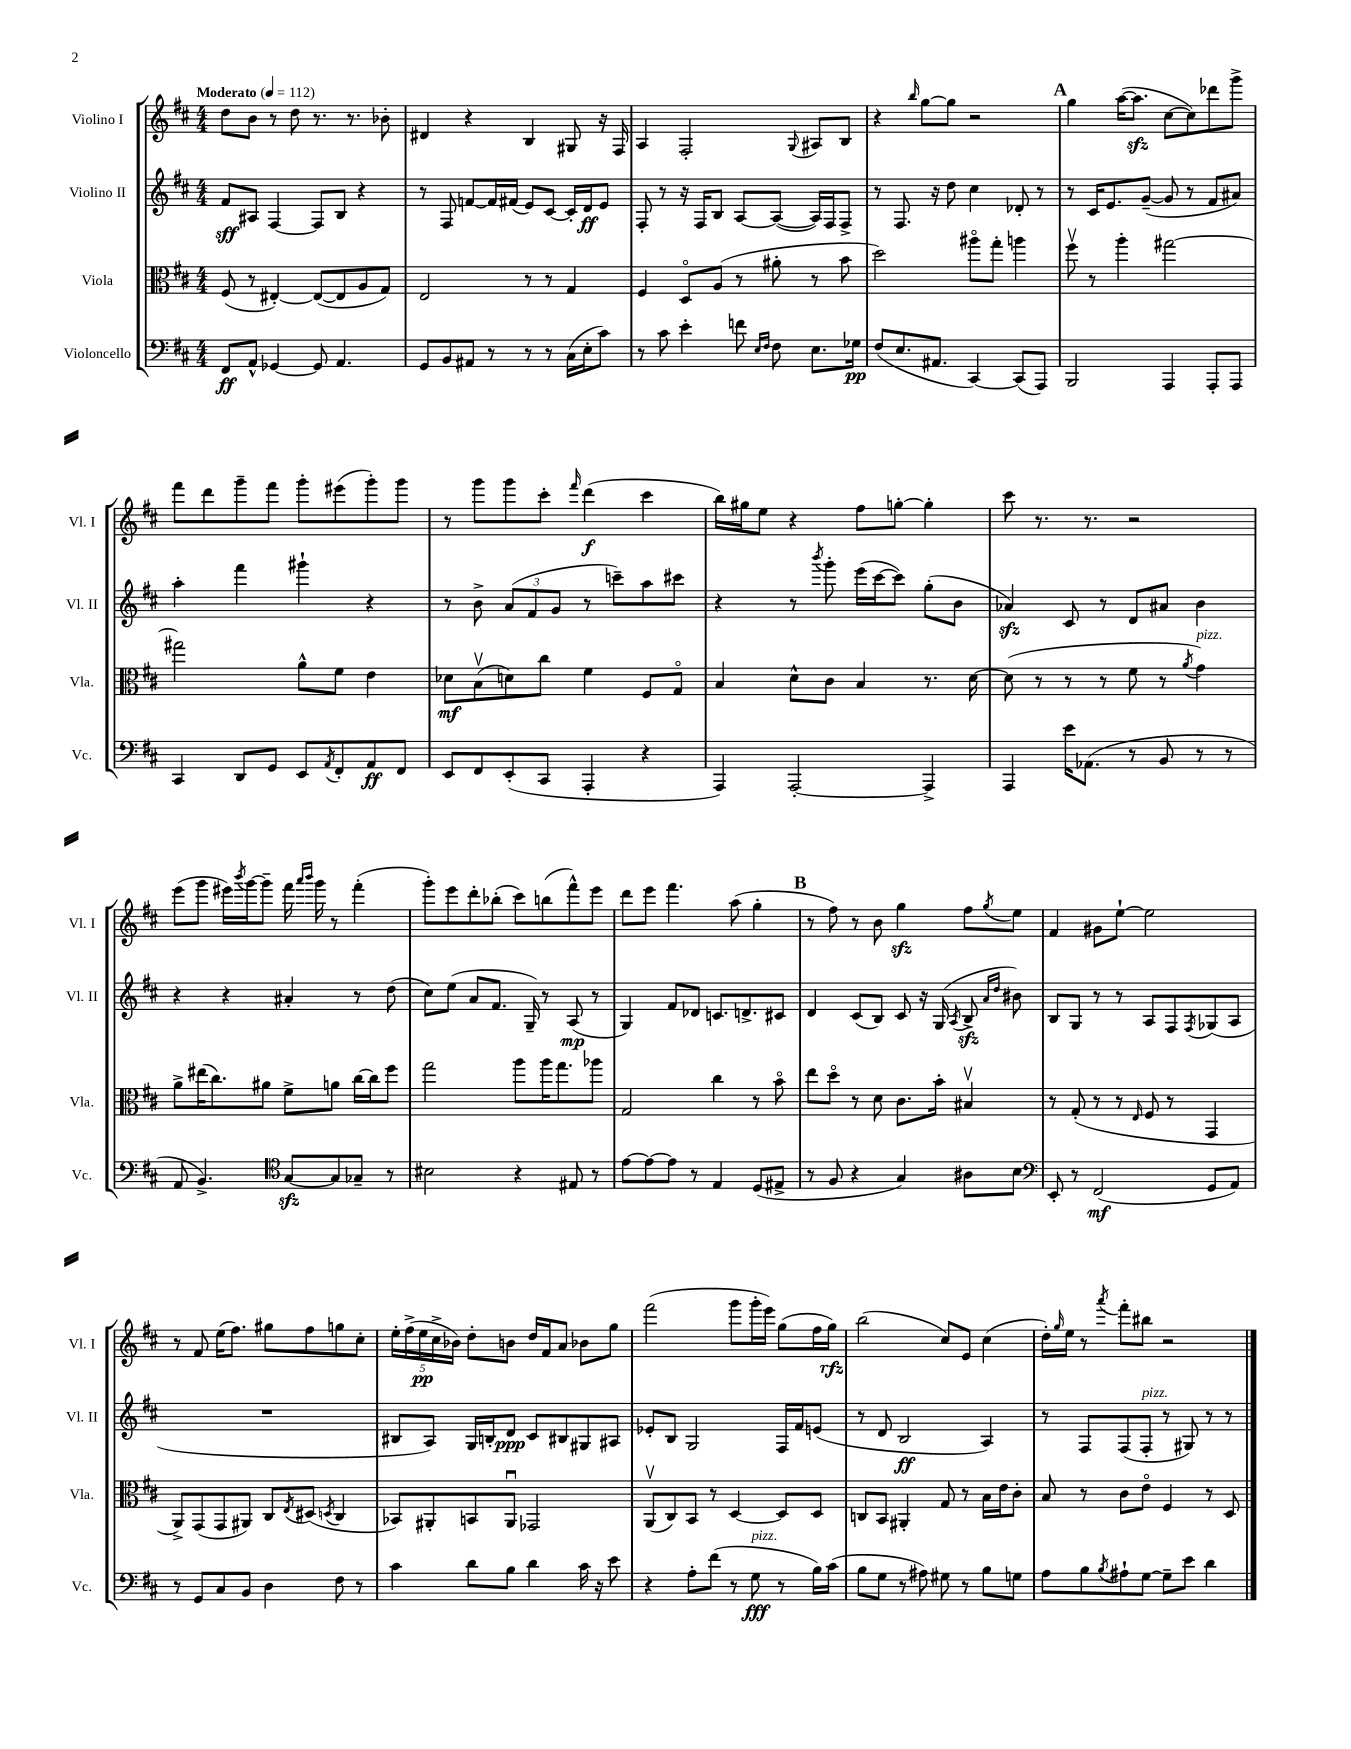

**kern	**dynam	**kern	**dynam	**kern	**dynam	**kern	**dynam
*part4	*part4	*part3	*part3	*part2	*part2	*part1	*part1
*staff4	*staff4	*staff3	*staff3	*staff2	*staff2	*staff1	*staff1
*I"Violoncello	*	*I"Viola	*	*I"Violino II	*	*I"Violino I	*
*I'Vc.	*	*I'Vla.	*	*I'Vl. II	*	*I'Vl. I	*
*clefF4	*	*clefC3	*	*clefG2	*	*clefG2	*
*k[f#c#]	*	*k[f#c#]	*	*k[f#c#]	*	*k[f#c#]	*
*M4/4	*	*M4/4	*	*M4/4	*	*M4/4	*
*MM112	*	*MM112	*	*MM112	*	*MM112	*
=1	=1	=1	=1	=1	=1	=1	=1
!	!	!	!	!	!	!LO:TX:a:B:t=Moderato	!
8FF#/L	ff	(8F#/	.	8f#/L	sff	8dd\L	.
8AA^^/J	.	8r	.	8A#X/J	.	8b\J	.
[4GG-X/	.	[4E#X'/)	.	[4F#/	.	8r	.
.	.	.	.	.	.	8dd\	.
8GG-/]	.	(8E#/L_	.	8F#/L]	.	8.r	.
4.AA/	.	8E#/]	.	8B/J	.	.	.
.	.	.	.	.	.	8.r	.
.	.	8A/	.	4r	.	.	.
.	.	8G/J)	.	.	.	8b-X'\	.
=2	=2	=2	=2	=2	=2	=2	=2
8GG/L	.	2E/	.	8r	.	4d#X/	.
8BB/	.	.	.	8F#/	.	.	.
8AA#X/J	.	.	.	[8fn/L	.	4r	.
8r	.	.	.	16f/L]	.	.	.
.	.	.	.	(16f#X/JJ	.	.	.
8r	.	8r	.	8e/L)	.	4B/	.
8r	.	8r	.	[8c#/J	.	.	.
(16C#\LL	.	4G/	.	16c#'/LL]	.	8G#X/	.
16E'\J	.	.	.	16d/J	ff	.	.
8c#\J)	.	.	.	8e/J	.	16r	.
.	.	.	.	.	.	16F#/	.
=3	=3	=3	=3	=3	=3	=3	=3
8r	.	4F#/	.	8F#'/	.	4A/	.
8c#\	.	.	.	8r	.	.	.
4e'\	.	8D/L	.	16r	.	2F#'/	.
.	.	.	.	16F#/KL	.	.	.
.	.	(8A/J	.	8B/J	.	.	.
8fn\	.	8r	.	[8A/L	.	.	.
16qqE/LL	.	.	.	.	.	.	.
16qqF#/JJ	.	.	.	.	.	.	.
8F#\	.	8a#X'\	.	(8A/J_	.	.	.
.	.	.	.	.	.	8qqG/	.
8.E\L	.	8r	.	16A/LL])	.	8A#X/L	.
.	.	.	.	16F#/J	.	.	.
.	.	8b\	.	8F#^/J	.	8B/J	.
16G-X\Jk	pp	.	.	.	.	.	.
=4	=4	=4	=4	=4	=4	=4	=4
(8F#/L	.	2dd\)	.	8r	.	4r	.
8.E/	.	.	.	8.F#/	.	.	.
.	.	.	.	.	.	16qqbb/	.
.	.	.	.	.	.	[8gg\L	.
8.AA#X/J	.	.	.	16r	.	.	.
.	.	.	.	8dd\	.	8gg\J]	.
[4CC#/)	.	8aa#X\L	.	4cc#\	.	2r	.
.	.	8gg'\J	.	.	.	.	.
(8CC#/L]	.	4aan\	.	8d-X'/	.	.	.
8AAA/J)	.	.	.	8r	.	.	.
!!LO:REH:place=s1:t=A
=5	=5	=5	=5	=5	=5	=5	=5
2BBB/	.	8ff#v\	.	8r	.	4gg\	.
.	.	8r	.	16c#/KL	.	.	.
.	.	.	.	8.e/	.	.	.
.	.	4aa'\	.	.	.	([16aa\KL	.
.	.	.	.	.	.	8.aazz\J]	.
.	.	.	.	([8g~/J	.	.	.
4AAA/	.	[2gg#X\	.	8g/]	.	[8cc#\L	.
.	.	.	.	8r	.	8cc#\])	.
8AAA'/L	.	.	.	8f#/L	.	8ddd-X\	.
8AAA/J	.	.	.	8a#X/J)	.	8ggg^\J	.
!!LO:LB:g=z
=6	=6	=6	=6	=6	=6	=6	=6
4CC#/	.	2gg#X\]	.	4aa'\	.	8fff#\L	.
.	.	.	.	.	.	8ddd\	.
8DD/L	.	.	.	4fff#\	.	8ggg~\	.
8GG/J	.	.	.	.	.	8fff#\J	.
8EE/L	.	8a^^\L	.	4ggg#X`\	.	8ggg'\L	.
8qAA/	.	.	.	.	.	.	.
8FF#'/	.	8f#\J	.	.	.	(8eee#X\	.
8AA/	ff	4e\	.	4r	.	8ggg'\)	.
8FF#/J	.	.	.	.	.	8ggg\J	.
=7	=7	=7	=7	=7	=7	=7	=7
8EE/L	.	8d-X\L	mf	8r	.	8r	.
8FF#/	.	(8Bv\	.	8b^\	.	8ggg\L	.
(8EE'/	.	8dn\)	.	(12a/L	.	8ggg\	.
.	.	.	.	12f#/	.	.	.
8CC#/J	.	8cc#\J	.	.	.	8ccc#'\J	.
.	.	.	.	12g/J	.	.	.
.	.	.	.	.	.	16qqfff#/	.
4AAA'/	.	4f#\	.	8r	.	(4ddd\	f
.	.	.	.	8cccn~\L)	.	.	.
4r	.	8F#/L	.	8aa\	.	4ccc#\	.
.	.	8G/J	.	8ccc#X\J	.	.	.
=8	=8	=8	=8	=8	=8	=8	=8
4AAA/)	.	4B/	.	4r	.	16bb\LL)	.
.	.	.	.	.	.	16gg#X\J	.
.	.	.	.	.	.	8ee\J	.
[2AAA'/	.	8d^^\L	.	8r	.	4r	.
.	.	.	.	8qbbb/	.	.	.
.	.	8c#\J	.	8ggg'\	.	.	.
.	.	4B/	.	(16eee\LL	.	8ff#\L	.
.	.	.	.	[16ccc#\J	.	.	.
.	.	.	.	8ccc#\J])	.	[8ggn'\J	.
4AAA^/]	.	8.r	.	(8gg'\L	.	4gg'\]	.
.	.	.	.	8b\J	.	.	.
.	.	[16d\	.	.	.	.	.
=9	=9	=9	=9	=9	=9	=9	=9
4AAA/	.	(8d\]	.	4a-Xzz/)	.	8ccc#\	.
.	.	8r	.	.	.	8.r	.
16e\KL	.	8r	.	8c#/	.	.	.
(8.AA-X\J	.	.	.	.	.	8.r	.
.	.	8r	.	8r	.	.	.
8r	.	8f#\	.	8d/L	.	2r	.
8BB/	.	8r	.	8a#X/J	.	.	.
.	.	8qa/	.	.	.	.	.
!	!	!LO:TX:a:i:t=pizz.	!	!	!	!	!
8r	.	4g\)	.	4b\	.	.	.
8r	.	.	.	.	.	.	.
!!LO:LB:g=z
=10	=10	=10	=10	=10	=10	=10	=10
8AA/	.	8a^\L	.	4r	.	(8eee\L	.
4.BB^/)	.	(16ee#X\K	.	.	.	8ggg\J	.
.	.	8.cc#\)	.	.	.	.	.
.	.	.	.	4r	.	16eee#X\LL)	.
.	.	.	.	.	.	8qbbb/	.
.	.	.	.	.	.	[16ggg\J	.
.	.	8a#X\J	.	.	.	8ggg~\J]	.
*clefC4	*	*	*	*	*	*	*
[8Gzz/L	.	8f#^\L	.	4a#X'/	.	16fff#\	.
.	.	.	.	.	.	16qqaaa/LL	.
.	.	.	.	.	.	16qqbbb/JJ	.
.	.	.	.	.	.	16ggg\	.
8G/]	.	8an\J	.	.	.	8r	.
8G-X~/J	.	[16cc#\LL	.	8r	.	(4fff#'\	.
.	.	16cc#\J]	.	.	.	.	.
8r	.	8ff#\J	.	(8dd\	.	.	.
=11	=11	=11	=11	=11	=11	=11	=11
2B#X\	.	2gg\	.	8cc#\L)	.	8ggg'\L)	.
.	.	.	.	(8ee\J	.	8eee\	.
.	.	.	.	8a/L	.	8ddd'\	.
.	.	.	.	8.f#/J	.	(8bb-X'\J	.
4r	.	8aa\L	.	.	.	8ccc#\L)	.
.	.	.	.	16G~/)	.	.	.
.	.	16aa\K	.	8r	.	(8bbn\	.
.	.	8.gg\	.	.	.	.	.
8E#X/	.	.	.	(8A/	mp	8fff#^^\)	.
8r	.	8aa-X\J	.	8r	.	8eee\J	.
=12	=12	=12	=12	=12	=12	=12	=12
[8e\L	.	2G/	.	4G/)	.	8ddd\L	.
8e\_	.	.	.	.	.	8eee\J	.
8e\J]	.	.	.	8f#/L	.	4.fff#\	.
8r	.	.	.	8d-X/J	.	.	.
4E/	.	4cc#\	.	8.cn/L	.	.	.
.	.	.	.	.	.	(8aa\	.
.	.	.	.	8.dn^/	.	.	.
(8D/L	.	8r	.	.	.	4gg'\	.
8E#X^/J	.	8b\	.	8c#X/J	.	.	.
!!LO:REH:place=s1:t=B
=13	=13	=13	=13	=13	=13	=13	=13
8r	.	8ee\L	.	4d/	.	8r	.
8F#/	.	8dd\J	.	.	.	8ff#\)	.
4r	.	8r	.	(8c#/L	.	8r	.
.	.	8d\	.	8B/J)	.	8b\	.
4G/)	.	8.c#\L	.	8c#/	.	4ggzz\	.
.	.	.	.	16r	.	.	.
.	.	16b'\Jk	.	(16G/	.	.	.
.	.	.	.	8qA/	.	.	.
8A#X\L	.	4B#Xv/	.	8Bzz^/	.	8ff#\L	.
.	.	.	.	16qqa/LL	.	.	.
.	.	.	.	16qqdd/JJ	.	8qgg/	.
8B\J	.	.	.	8b#X\)	.	8ee\J	.
=14	=14	=14	=14	=14	=14	=14	=14
*clefF4	*	*	*	*	*	*	*
8EE'/	.	8r	.	8B/L	.	4f#/	.
8r	.	(8G'/	.	8G/J	.	.	.
(2FF#/	mf	8r	.	8r	.	8g#X\L	.
.	.	8r	.	8r	.	[8ee`\J	.
.	.	16qqE/	.	.	.	.	.
.	.	8F#/	.	8A/L	.	2ee\]	.
.	.	8r	.	8F#/	.	.	.
.	.	.	.	8qF#/	.	.	.
8GG/L	.	4GG/	.	(8G-X/	.	.	.
8AA/J)	.	.	.	8A/J	.	.	.
!!LO:LB:g=z
=15	=15	=15	=15	=15	=15	=15	=15
8r	.	8AA^/L)	.	1r	.	8r	.
8GG/L	.	(8GG/	.	.	.	8f#/	.
8C#/	.	8GG/	.	.	.	(16ee\KL	.
.	.	.	.	.	.	8.ff#\J)	.
8BB/J	.	8AA#X/J)	.	.	.	.	.
4D\	.	8C#/L	.	.	.	8gg#X\L	.
.	.	8qE/	.	.	.	.	.
.	.	(8D#X/J	.	.	.	8ff#\	.
.	.	8qDn/	.	.	.	.	.
8F#\	.	4C#/	.	.	.	8ggn\	.
8r	.	.	.	.	.	8cc#'\J	.
=16	=16	=16	=16	=16	=16	=16	=16
4c#\	.	8BB-X/L)	.	8B#X/L	.	20ee'\LL	.
.	.	.	.	.	.	(20ff#^\	.
.	.	.	.	.	.	20ee\	pp
.	.	8AA#X'/	.	8A/J)	.	.	.
.	.	.	.	.	.	20cc#^\	.
.	.	.	.	.	.	20b-X\JJ)	.
8d\L	.	8BBn/	.	16G/LL	.	8dd'\L	.
.	.	.	.	16Bn'/J	.	.	.
8B\J	.	8AA#u/J	.	8d/J	ppp	8bn\J	.
4d\	.	2GG-X/	.	8c#/L	.	16dd/LL	.
.	.	.	.	.	.	16f#/J	.
.	.	.	.	8B#X/	.	8a/J	.
16c#\	.	.	.	8G#X/	.	8b-X\L	.
16r	.	.	.	.	.	.	.
8e\	.	.	.	8A#X/J	.	8gg\J	.
=17	=17	=17	=17	=17	=17	=17	=17
4r	.	(8AAv/L	.	8e-X'/L	.	(2fff#\	.
.	.	8C#/)	.	8B/J	.	.	.
8A'\L	.	8BB/J	.	2G/	.	.	.
(8f#\J	.	8r	.	.	.	.	.
8r	.	[4D/	.	.	.	8ggg\L	.
!LO:TX:a:i:t=pizz.	!	!	!	!	!	!	!
8G\	fff	.	.	.	.	16ggg'\L	.
.	.	.	.	.	.	16eee\JJ)	.
8r	.	8D/L]	.	16F#/LL	.	(8gg\L	.
.	.	.	.	16f#/J	.	.	.
16B\LL)	.	8D/J	.	(8en/J	.	16ff#\L	.
(16c#\JJ	.	.	.	.	.	16gg\JJ)	rfz
=18	=18	=18	=18	=18	=18	=18	=18
8B\L	.	8Cn/L	.	8r	.	(2bb\	.
8G\J	.	8BB/J	.	8d/	.	.	.
8r	.	4AA#X'/	.	2B/	ff	.	.
8A#X\)	.	.	.	.	.	.	.
8G#X\	.	8G/	.	.	.	8cc#/L)	.
8r	.	8r	.	.	.	8e/J	.
8B\L	.	16B\LL	.	4A/)	.	(4cc#\	.
.	.	16e\J	.	.	.	.	.
8Gn\J	.	8c#'\J	.	.	.	.	.
=19	=19	=19	=19	=19	=19	=19	=19
8A\L	.	8B/	.	8r	.	16dd'\LL)	.
.	.	.	.	.	.	16qqgg/	.
.	.	.	.	.	.	16ee\JJ	.
8B\	.	8r	.	8F#/L	.	8r	.
8qB/	.	.	.	.	.	8qaaa/	.
8A#X`\	.	8c#\L	.	(8F#/	.	8fff#'\L	.
!	!	!	!	!LO:TX:a:i:t=pizz.	!	!	!
[8G\J	.	8e\J	.	8F#'/J	.	8bb#X\J	.
8G~\L]	.	4F#/	.	8r	.	2r	.
8e\J	.	.	.	8G#X/)	.	.	.
4d\	.	8r	.	8r	.	.	.
.	.	8D/	.	8r	.	.	.
==	==	==	==	==	==	==	==
*-	*-	*-	*-	*-	*-	*-	*-
